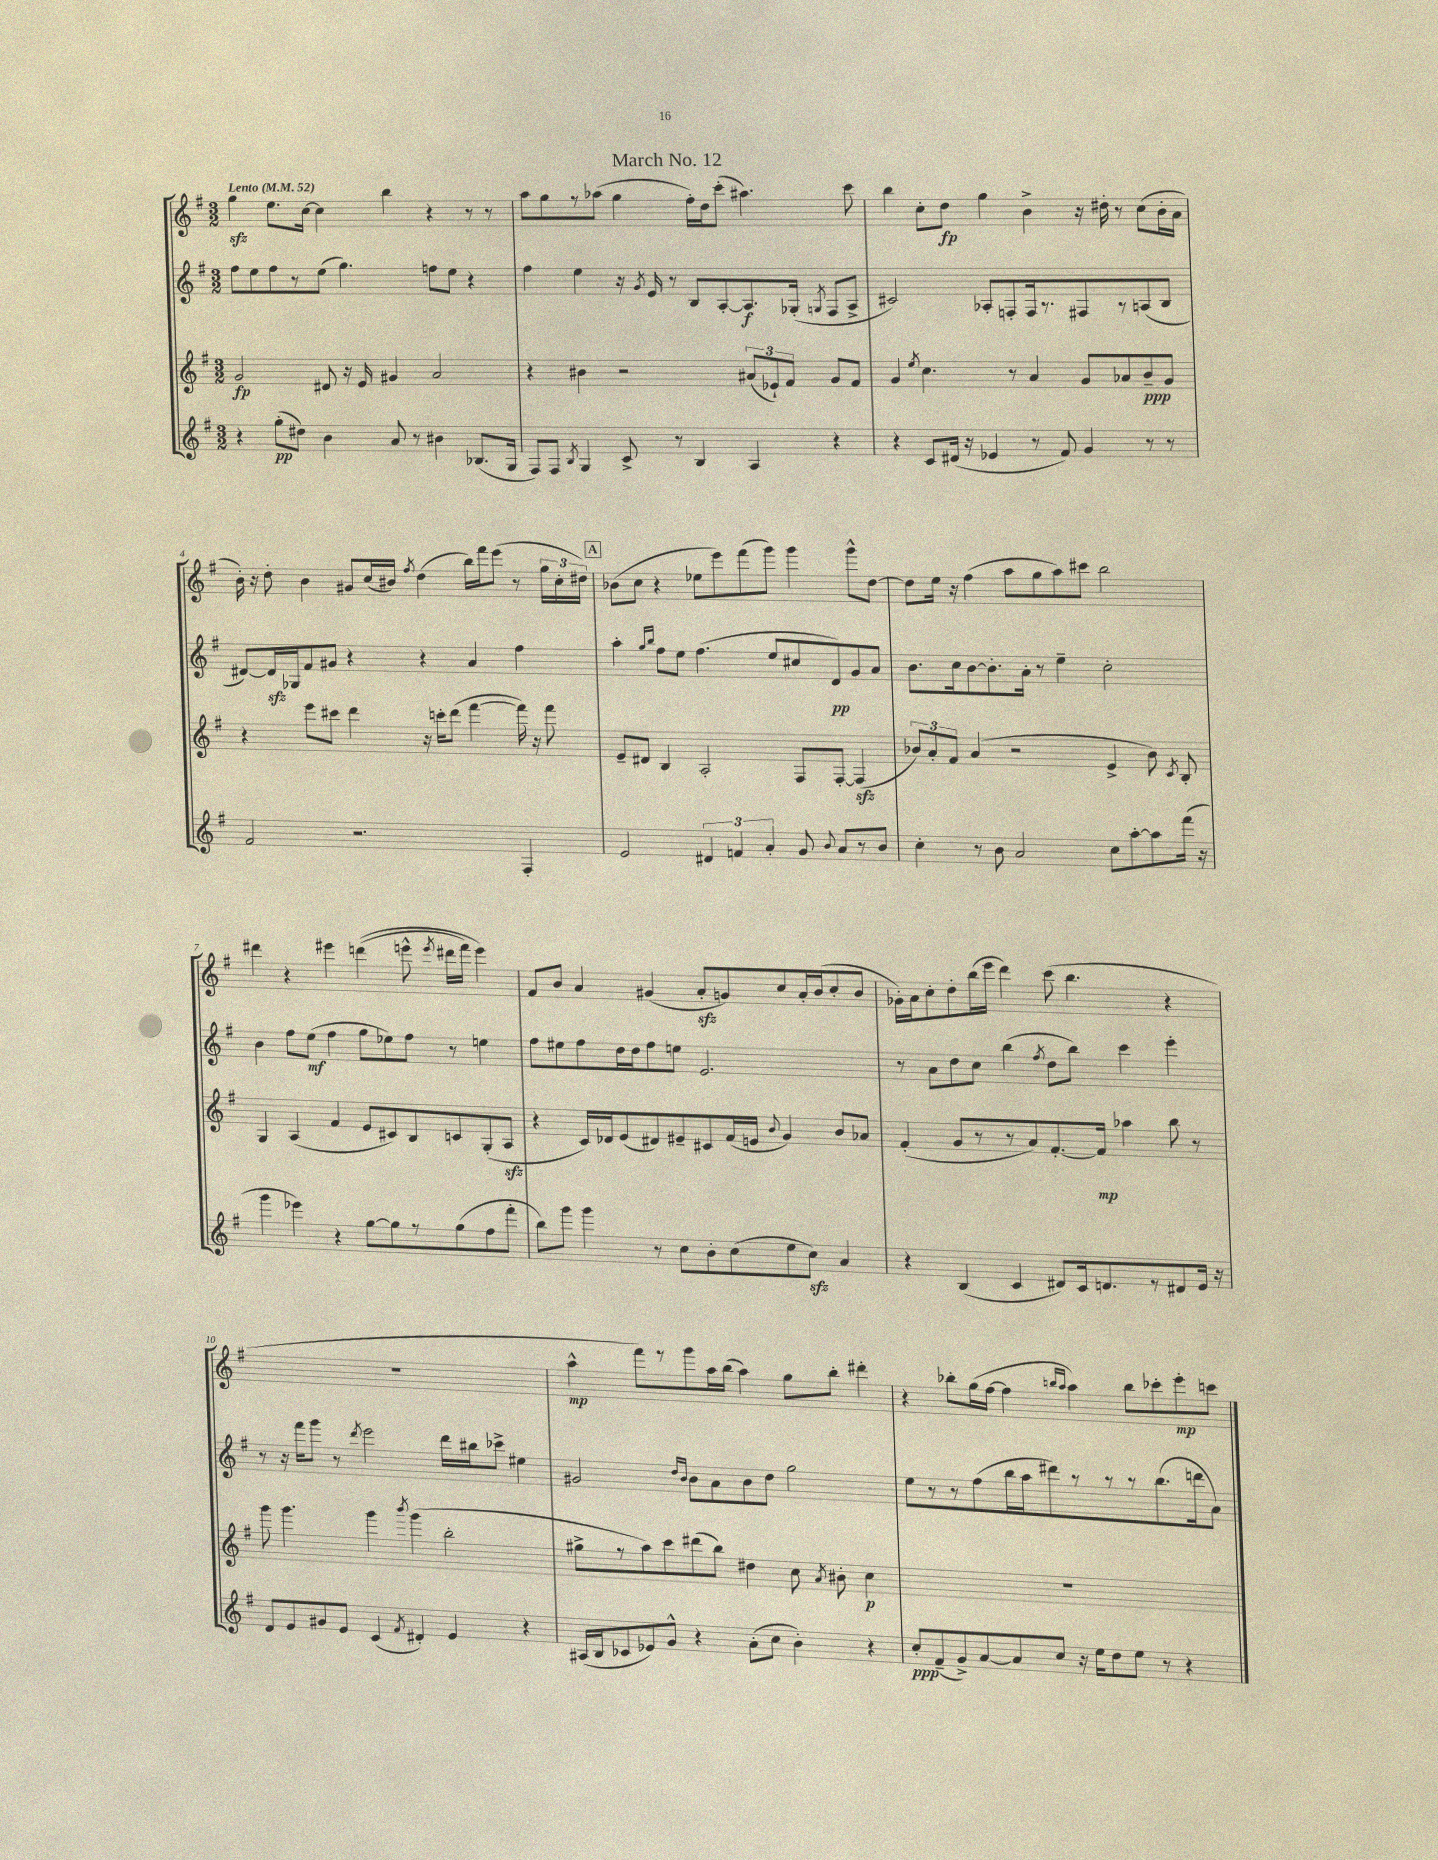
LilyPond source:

\header { title = "March No. 12" }
<<
\new StaffGroup <<
\new Staff = "s0" {
    \clef treble \key g \major \numericTimeSignature \time 3/2 \tempo "Lento" 4 = 52
    \autoBeamOff g''4\sfz e''8.[ c''16]~ c''4 b''4 r4 r8 r8 |
    a''8[ g''8 r8 aes''8]( g''4 fis''16[-.) d''16 c'''8]-.( ais''4.) c'''8 |
    b''4 c''8[-. d''8]\fp g''4 b'4-> r16 dis''16-. r8 c''8[( b'16-. a'16] |
    b'16-.) r16 d''8-. b'4 gis'8[ c''16( bis'16]) \acciaccatura { fis''8 } d''4( b''16[) fis'''16 e'''8]( r8 \tuplet 3/2 { g''16[ c''16-. dis''16]) } |
    \mark \markup { \box "A" } bes'8[( c''8] r4 ees''8[ e'''8) fis'''8( g'''8]) g'''4 g'''8[-^ d''8]~ |
    d''8[ e''16] r16 fis''4( a''8[ g''8 a''8) cis'''8] b''2 |
    dis'''4 r4 eis'''4 d'''4(\( e'''8-^ \acciaccatura { e'''8 } dis'''16[ fis'''16]) e'''4\) |
    fis'8[ b'8] a'4 gis'4( a'8[-.\sfz g'8) c''8 a'16-. b'16( c''8-. b'8] |
    ges'16[-.) a'16 c''8-. d''8-. b''16( e'''16] d'''4) c'''8( b''4. r4 |
    R1. |
    a''4-^\mp fis'''8[) r8 g'''8 a''16 b''16]( a''4) g''8[ b''8]-. dis'''4-. |
    r4 bes''8[-. g''16( fis''16]~ fis''4 \grace { b''16[ a''16] } a''4) b''8[ ces'''8-. e'''8-.\mp c'''8] \bar "|." |
}
\new Staff = "s1" {
    \clef treble \key g \major \numericTimeSignature \time 3/2
    \autoBeamOff fis''8[ e''8 fis''8 r8 e''8]( g''4.) f''8[ e''8] r4 |
    fis''4 e''4 r16 \acciaccatura { g'8 } e'16 r8 b8[ a8~-. a8.\f ges16]-.( \acciaccatura { g8 } fis8[ a8]-> |
    cis'2) aes8[-. f8-. f16 r8. fis8 r8 a8( b8] |
    dis'8[~) dis'16\sfz ges16 fis'8 gis'8] r4 r4 a'4 fis''4 |
    \mark \markup { \box "A" } a''4-. \grace { g''16[ b''16] } fis''8[ e''8] fis''4.( e''8[ cis''8 d'8\pp) g'8 a'8] |
    b'8.[ c''16 b'8~ b'8.-. a'16]-. r8 e''4-- c''2-. |
    b'4 fis''8[ e''8]\mf( fis''4 g''8[ ees''8) fis''8] r8 e''4 |
    fis''8[ eis''8 fis''8 d''16 d''16 fis''8 e''8] e'2. |
    r8 a'8[ d''8 c''8] b''4( \acciaccatura { fis''8 } d''8[ b''8]) c'''4 e'''4-. |
    r8 r16 fis'''16[ g'''8] r8 \acciaccatura { d'''8 } e'''2 d'''16[ bis''16 ces'''8]-> eis''4 |
    gis'2 \grace { d''16[ b'16] } b'8[ a'8 b'8 d''8] g''2 |
    e''8[ r8 r8 fis''8( b''16 a''16 dis'''8) r8 r8 r8 b''8.( d'''16 a'8]) \bar "|." |
}
\new Staff = "s2" {
    \clef treble \key g \major \numericTimeSignature \time 3/2
    \autoBeamOff g'2\fp dis'8 r16 e'16 gis'4 a'2 |
    r4 bis'4 r2 \tuplet 3/2 { ais'8[( ees'8-!) fis'8] } g'8[ fis'8] |
    g'4 \acciaccatura { e''8 } c''4. r8 a'4 g'8[ aes'8 b'8--\ppp g'8] |
    r4 e'''8[ cis'''8] d'''4 r16 c'''16[-. d'''8]( fis'''4~ fis'''16) r16 fis'''8 |
    \mark \markup { \box "A" } e'8[-- dis'8] b4 a2-. fis8[ fis8]~-. fis4\sfz( |
    \tuplet 3/2 { bes'8[) a'8-. fis'8] } a'4( r2 e'4-> bes'8) \acciaccatura { c'8 } b8-. |
    g4 a4( fis'4 e'8[ cis'8) b8 c'8 g8-.( a8]\sfz |
    r4 c'16[) des'16 e'8( dis'8) eis'8-- cis'8 fis'16( e'16] \appoggiatura { b'8 } g'4) b'8[ aes'8] |
    fis'4-.( g'8[ r8 r8 a'8) fis'8.~-. fis'16]\mp aes''4 b''8 r8 |
    g'''8 g'''4. g'''4 \acciaccatura { b'''8 } g'''4( b''2-. |
    gis''8[-> r8 a''8) c'''8 dis'''8( b''8]) dis''4 c''8 \acciaccatura { a'8 } bis'8-. c''4\p |
    R1. \bar "|." |
}
\new Staff = "s3" {
    \clef treble \key g \major \numericTimeSignature \time 3/2
    \autoBeamOff r4 g''8[-.\pp( dis''8]) b'4 a'8 r8 bis'4 bes8.[( g16] |
    fis8[) fis8] \acciaccatura { b8 } g4 c'8-> r8 b4 a4 r4 |
    r4 c'8[ dis'16]( r16 ees'4 r8 fis'8) g'4 r8 r8 |
    fis'2 r2. fis4-. |
    \mark \markup { \box "A" } e'2 \tuplet 3/2 { dis'4 f'4 a'4-. } g'8 \appoggiatura { b'8 } a'8[ r8 b'8] |
    c''4-. r8 b'8 a'2 c''8[ a''8~-. a''8 fis'''16]( r16 |
    g'''4 ees'''4) r4 g''8[~ g''8 r8 g''8( fis''8 fis'''8]-. |
    b''8[) g'''8] g'''4 r8 c''8[ b'8-. c''8( e''8 c''8]\sfz) a'4 |
    r4 b4( c'4 dis'8[) c'16 d'8. r8 dis'8 e'16] r16 |
    d'8[ e'8 gis'8 e'8] c'4( \acciaccatura { fis'8 } dis'4-.) e'4 r4 |
    ais16[( b16 ces'8 ees'8) g'8]-^ r4 a'8[-.( c''8] b'4-.) r4 |
    c''8[-.\ppp fis'8--( g'8->) a'8~ a'8 c''8] r16 e''16[ d''8 e''8] r8 r4 \bar "|." |
}
>>
>>
